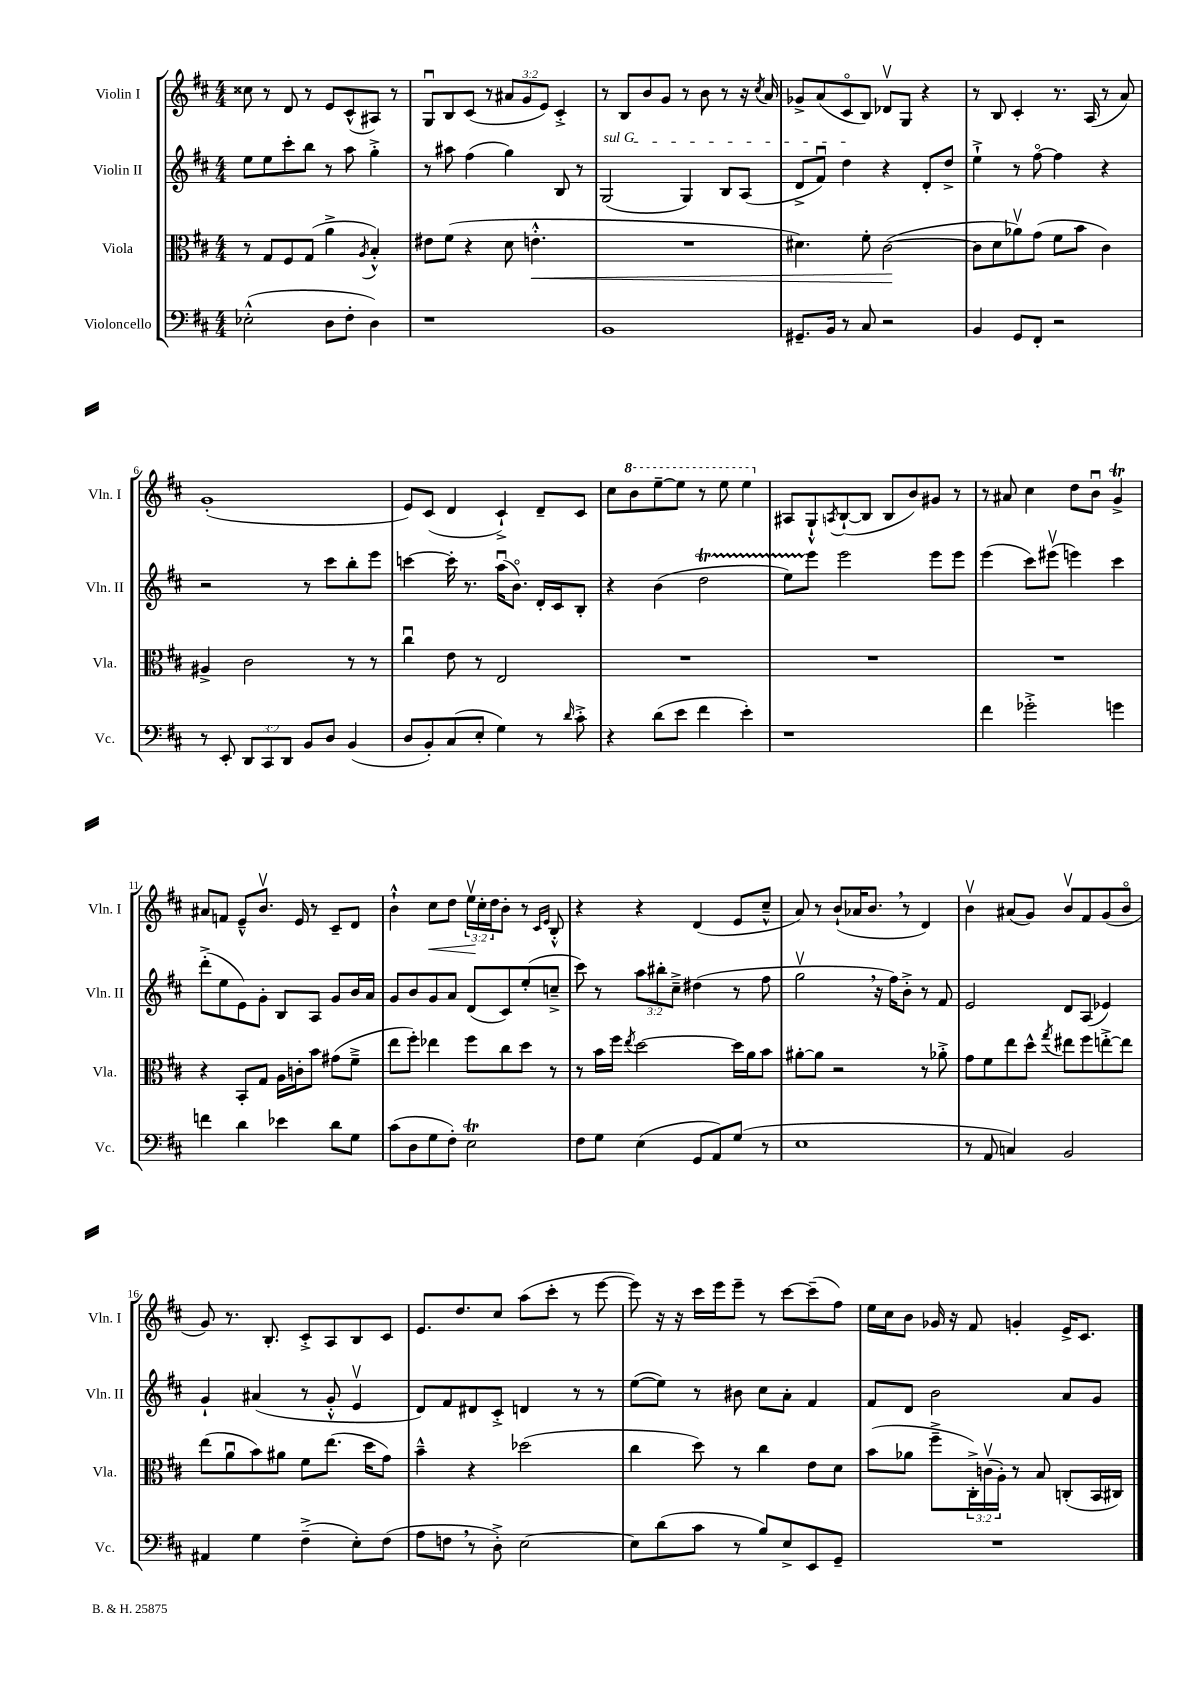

**kern	**kern	**kern	**kern
*staff4	*staff3	*staff2	*staff1
*clefF4	*clefC3	*clefG2	*clefG2
*k[f#c#]	*k[f#c#]	*k[f#c#]	*k[f#c#]
*M4/4	*M4/4	*M4/4	*M4/4
(2E-'^^	8r	8ee	8cc##
.	8G	8ee	8r
.	8F#	8ccc#'	8d
.	(8G	8bb	8r
8D	4a^	8r	8e
8F#'	.	8aa	(8c#^^
.	8qA	.	.
4D)	4B'^^)	4gg'^	8A#)
.	.	.	8r
=	=	=	=
1r	8e#	8r	8Gu
.	(8f#	8aa#	8B
.	4r	(4ff#	(8c#
.	.	.	8r
.	8d	4gg)	12a#
.	.	.	12g
.	4.e'^^	.	.
.	.	.	12e)
.	.	8B	4c#'^
.	.	8r	.
=	=	=	=
1BB	1r	(2G	8r
.	.	.	8B
.	.	.	8b
.	.	.	8g
.	.	4G)	8r
.	.	.	8b
.	.	8B	8r
.	.	(8A	16r
.	.	.	8qcc#
.	.	.	16a
=	=	=	=
8.GG#~	4.d#)	8d^	8g-^
.	.	8f#u)	(8a
16BB	.	.	.
8r	.	4dd	8c#o
8C#	8f#'	.	8B)
2r	([2c#	4r	8d-v
.	.	.	8G
.	.	8d'	4r
.	.	8dd^	.
=	=	=	=
4BB	8c#]	4ee`^	8r
.	8d	.	8B
8GG	8a-v)	8r	4c#'
8FF#'	(8g	[8ff#o	.
2r	8f#	4ff#]	8.r
.	8b	.	.
.	.	.	(16A
.	4c#)	4r	8r
.	.	.	8a)
=	=	=	=
8r	4A#^	2r	(1g'
8EE'	.	.	.
12DD	2c#	.	.
12CC#	.	.	.
12DD	.	.	.
8BB	.	8r	.
8D	.	8ccc#	.
(4BB	8r	8bb'	.
.	8r	8eee	.
=	=	=	=
8D	4cc#u	[4ccc	8e)
8BB')	.	.	(8c#
(8C#	8e	16ccc']	4d
.	.	8.r	.
8E'	8r	.	.
4G)	2E	(16aau	4c#`^)
.	.	8.bo)	.
8r	.	16d'	8d~
.	.	16c#	.
16qqd	.	.	.
8c#'^	.	8B'	8c#
=	=	=	=
4r	1r	4r	8cc#
.	.	.	8bb
(8d	.	(4b	[8eee~
8e	.	.	8eee]
4f#	.	2dd	8r
.	.	.	8eee
4e')	.	.	4eee
=	=	=	=
1r	1r	8ee)	8A#
.	.	8eee	8G`^^
.	.	.	8qA
.	.	2eee	([8B`
.	.	.	8B]
.	.	.	8B
.	.	.	8b)
.	.	8eee	8g#
.	.	8eee	8r
=	=	=	=
4f#	1r	(4eee	8r
.	.	.	8a#
2g-'^	.	8ccc#)	4cc#
.	.	(8eee#v	.
.	.	4eee)	8dd
.	.	.	8bu
4g	.	4ccc#	4g^
=	=	=	=
4f	4r	(8ddd'^	8a#
.	.	8ee	8f
4d	8BB'	8e)	8e~^^
.	8G	8g'	8.bv
4e-	16A	8B	.
.	16c'	.	16e
.	8b	8A	8r
8d	(8g#	8g	8c#~
8G	8f#~^	16b	8d
.	.	16a	.
=	=	=	=
(8c#	8ee	8g	4b`^^
8D	8ff#')	8b	.
8G	4ee-	8g	8cc#
8F#')	.	8a	8dd
2E	8ff#	(8d	24eev
.	.	.	24cc#'
.	.	.	24dd
.	8cc#	8c#)	8b'
.	8dd	(8ee'	8r
.	.	.	16qqc#
.	.	.	16qqe
.	8r	8cc~^	8B'^^
=	=	=	=
8F#	8r	8ccc#)	4r
8G	16b	8r	.
.	16ff#	.	.
.	8qee	.	.
(4E	[2dd	12aa	4r
.	.	12bb#'	.
.	.	12cc#~^	.
8GG	.	(4dd#	(4d
8AA)	.	.	.
(8G	16dd]	8r	8e
.	16a	.	.
8r	8b	8ff#	8cc#~^^
=	=	=	=
1E	[8a#'	2ggv	8a)
.	8a#]	.	8r
.	2r	.	(8b`
.	.	.	16a-
.	.	.	8.b
.	.	16r	.
.	.	16ff#)	.
.	.	8b'^	8r
.	8r	8r	4d)
.	8a-'^	8f#	.
=	=	=	=
8r	8g	2e	4bv
8AA	8f#	.	.
4C)	8ee	.	(8a#
.	8dd^^	.	8g)
.	8qgg	.	.
2BB	8ee#	8d	8bv
.	8ff#	(8A	8f#
.	[8ee'^	4e-)	(8g
.	8ee]	.	8bo
=	=	=	=
4AA#	(8ee	4g`	8g)
.	8au	.	8.r
4G	8b)	(4a#	.
.	.	.	8.B'
.	8a#	.	.
(4F#~^	8f#	8r	8c#'^
.	(8.ee	8g'^^	8A
8E')	.	4ev	8B
.	16dd	.	.
(8F#	8g)	.	8c#
=	=	=	=
8A	4b~^^	8d)	8.e
8F	.	8f#	.
.	.	.	8.dd
8r	4r	8d#	.
8D'^)	.	8c#'^	8cc#
[2E	(2dd-	4d	(8aa
.	.	.	8ccc#'
.	.	8r	8r
.	.	8r	[8eee
=	=	=	=
8E]	4cc#	([8ee	8eee])
(8d	.	8ee])	16r
.	.	.	16r
8c#	8dd)	8r	16ccc#
.	.	.	16eee
8r	8r	8b#	8eee~
8B)	4cc#	8cc#	8r
8E^	.	8a'	[8ccc#
8EE	8e	4f#	(8ccc#~]
8GG~	8d	.	8ff#)
=	=	=	=
1r	(8b	8f#	16ee
.	.	.	16cc#
.	8a-	8d	8b
.	8ff#~^	2b	16g-
.	.	.	16r
.	24C#'^)	.	8f#
.	(24cv	.	.
.	24A')	.	.
.	8r	.	4g'
.	8B	.	.
.	(8C'	8a	16e^
.	.	.	8.c#
.	16BB	8g	.
.	16C#)	.	.
==	==	==	==
*-	*-	*-	*-
